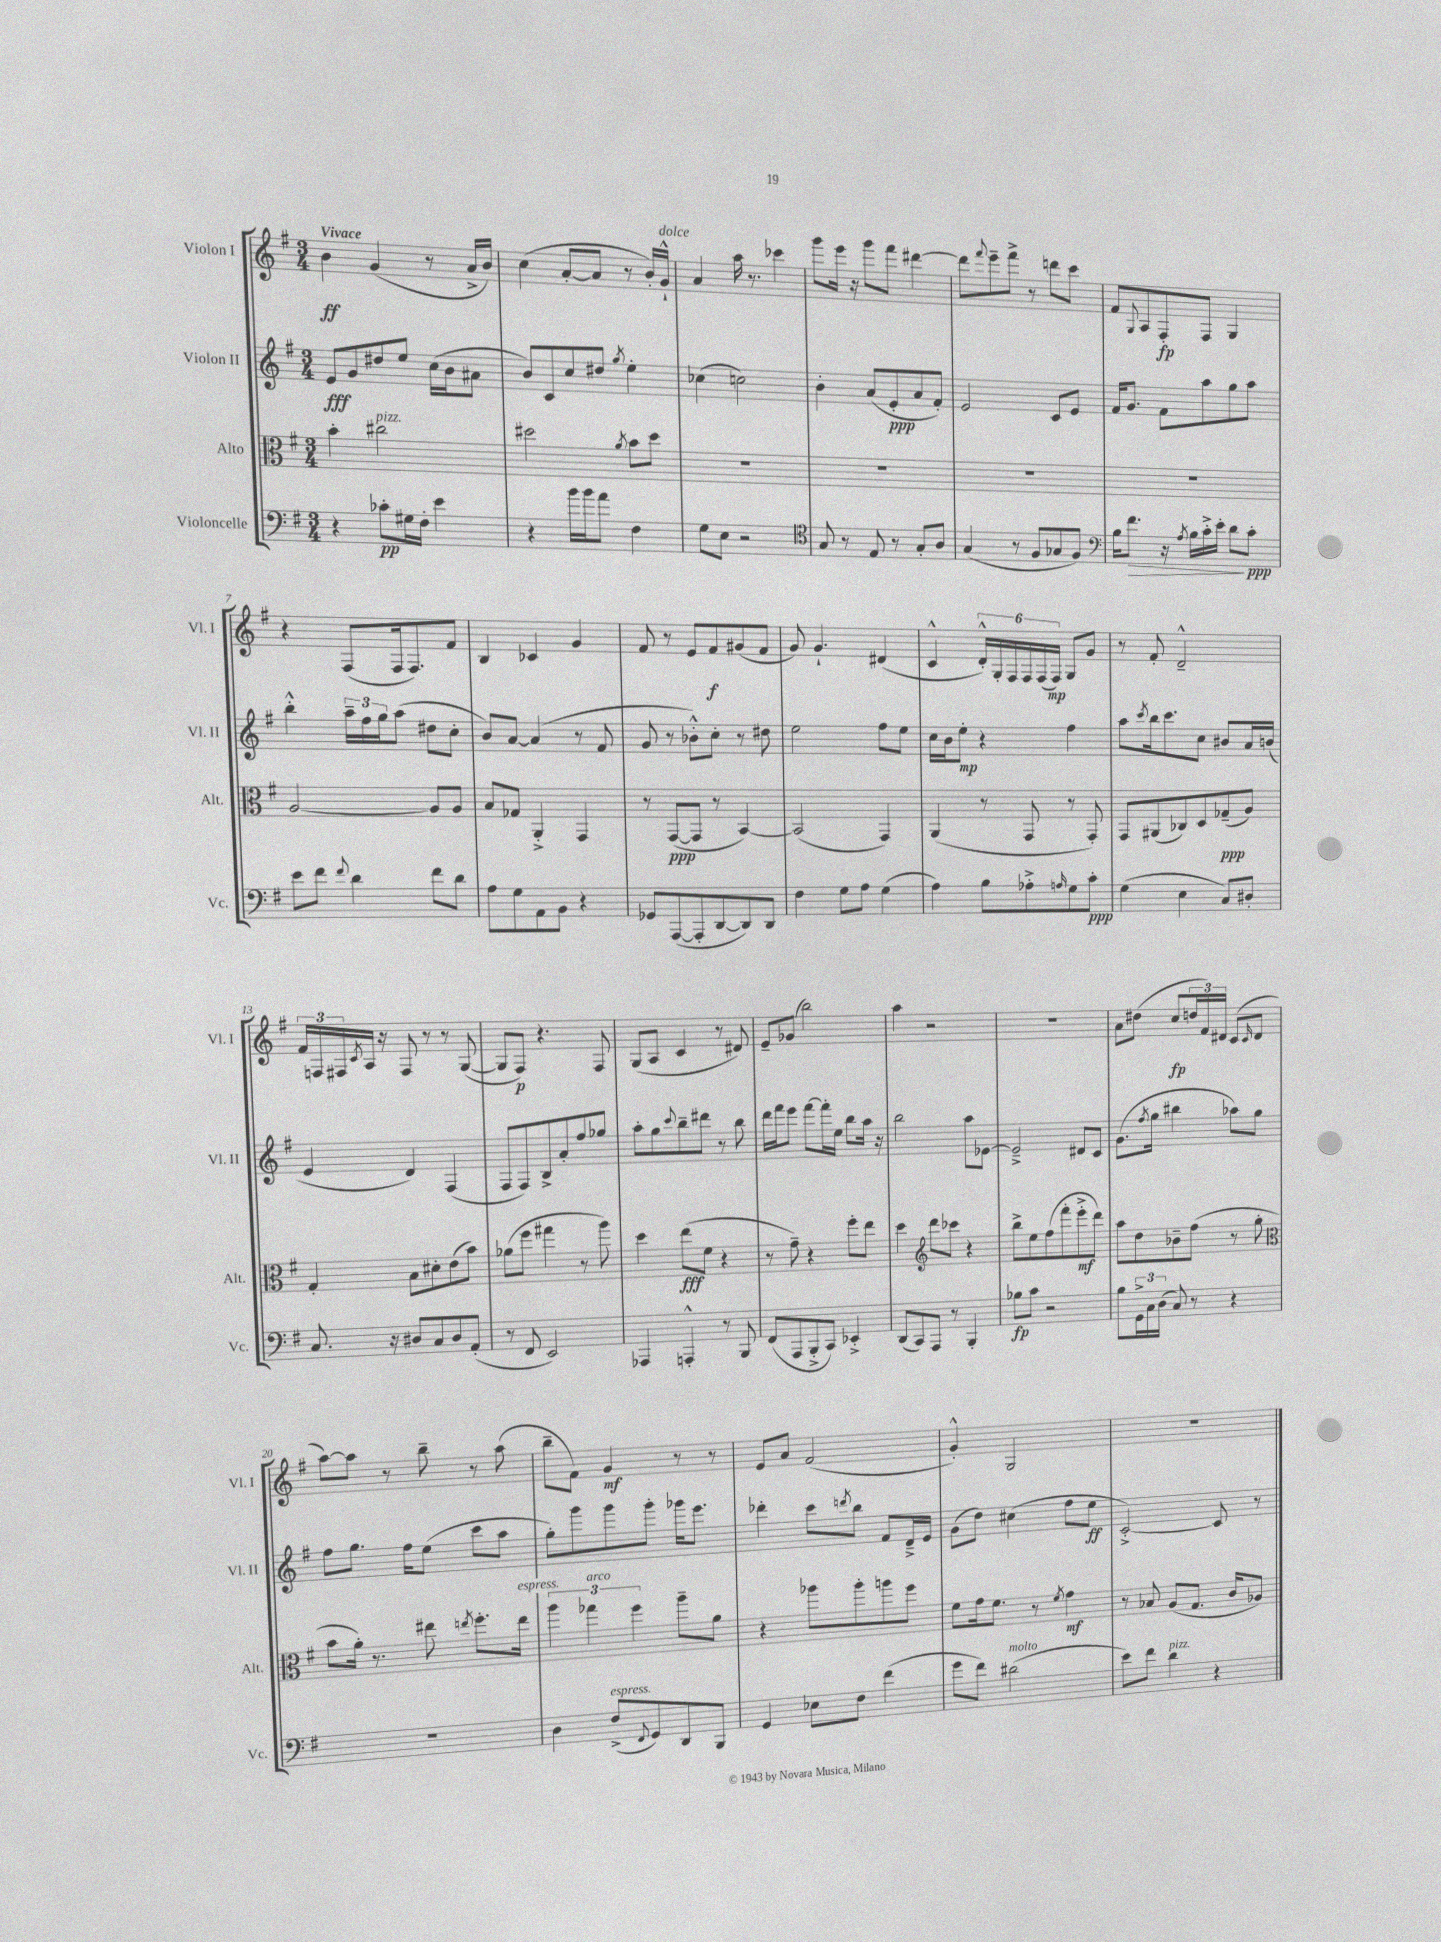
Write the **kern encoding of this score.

**kern	**kern	**kern	**kern
*staff4	*staff3	*staff2	*staff1
*clefF4	*clefC3	*clefG2	*clefG2
*k[f#]	*k[f#]	*k[f#]	*k[f#]
*M3/4	*M3/4	*M3/4	*M3/4
4r	4b'	8e	4b
.	.	8g	.
8c-'	2cc#	8dd#	(4g
16G#	.	8ee	.
16F#'	.	.	.
4e	.	(16cc	8r
.	.	16b	.
.	.	8a#	16a^
.	.	.	16b)
=	=	=	=
4r	2dd#	8b)	(4cc
.	.	8c	.
16b	.	8cc	[8a'
16b	.	.	.
8a	.	8dd#	8a]
.	8qa	8qgg	.
4F#	8b	4ee'	8r
.	8dd#	.	16b')
.	.	.	16g`^^
=	=	=	=
8G	2.r	(4cc-	4a
8E	.	.	.
2r	.	2cc)	16aa
.	.	.	8.r
.	.	.	4ccc-
=	=	=	=
*clefC4	*	*	*
8G	2.r	4b'	8ggg
8r	.	.	16eee
.	.	.	16r
8E	.	(8a	8ggg
8r	.	8e'	8fff#
8G'	.	8a	[4ddd#
8A	.	8f#')	.
=	=	=	=
(4G	2.r	2e	8ddd#]
.	.	.	8qqfff#
.	.	.	8eee~
8r	.	.	8fff#^
8F#	.	.	8r
8G-	.	8c	8ddd
8F#)	.	8e	8ccc
=	=	=	=
*clefF4	*	*	*
16B	2.r	16f#	8f#
8.f#	.	8.g	.
.	.	.	8qqG
.	.	.	8A
16r	.	8f#	8F#'
8qA	.	.	.
16B	.	.	.
16c'^	.	8aa	8F#
16e'	.	.	.
8d	.	8gg	4G
8c'	.	8aa	.
=	=	=	=
8e	[2A	4bb'^^	4r
8f#	.	.	.
8qqf#	.	.	.
4d	.	24aa~	(8F#
.	.	24ff#	.
.	.	24gg	.
.	.	(8aa	16F#
.	.	.	8.F#)
8f#	8A]	8dd#	.
8d	8A	8cc'	8f#
=	=	=	=
8A	8B	8b)	4B
8G	8G-	[8a	.
8AA	4AA'^	(4a]	4c-
8BB	.	.	.
4r	4GG	8r	4g
.	.	8f#	.
=	=	=	=
8GG-	8r	8g	8f#
([8AAA	([8GG	8r	8r
8AAA']	8GG]	8b-'^^)	8e
[8DD	8r	8cc'	8f#
8DD])	[4BB)	8r	(8g#
8DD	.	8dd#	8f#
=	=	=	=
4F#	(2BB]	2ee	8g)
.	.	.	4.g`
8G	.	.	.
8A	.	.	.
(4G	4GG)	8ff#	(4d#
.	.	8ee	.
=	=	=	=
4A)	(4AA	16cc	4c^^
.	.	16b	.
.	.	8ee'	.
8B	8r	4r	24d'^^)
.	.	.	24G'
.	.	.	24F#
8A-'^	8GG	.	24F#
.	.	.	(24F#
.	.	.	24F#)
16qqA	.	.	.
8G	8r	4ff#	8G
8c'	8GG')	.	8g
=	=	=	=
(4G	8GG	8aa	8r
.	.	8qccc	.
.	(8AA#	16bb	8f#'
.	.	8.ccc	.
4E	8C-)	.	2d~^^
.	8D	8cc	.
8C)	(8G-~	8b#	.
8D#'	8A)	16a	.
.	.	(16b	.
=	=	=	=
8.C	4G'	4e	24f#
.	.	.	24F
.	.	.	24F#
.	.	.	8qc
.	.	.	16A
16r	.	.	16r
8D#	8B	4d)	8F#
8C	8d#'	.	8r
8D#	(8e	(4F#	8r
(8AA'	8b)	.	([8G
=	=	=	=
8r	(8a-	8F#	8G]
8FF#	8ff#	8F#)	8F#)
2EE)	4gg#	8B^	4.r
.	.	8a'	.
.	8r	8ff#	.
.	8aa)	8gg-	8F#
=	=	=	=
4AAA-	4dd	8aa'	(8G
.	.	8gg	8A
.	.	8qqccc	.
4AAA'^^	(8ee	8bb~	4c
.	8f#	8ddd#	.
8r	4r	8r	8r
8BBB	.	8bb	8d#)
=	=	=	=
(8FF#	8r	16ddd	8e~
.	.	16fff#	.
8AAA	8g~)	8eee	(8g-
8BBB'^	4r	[8fff#	2bb)
8CC)	.	16fff#']	.
.	.	16ee	.
4EE-'^	8ff#'	8bb	.
.	8ee	16aa	.
.	.	16r	.
=	=	=	=
(8DD	4dd	2bb	4aa
8CC)	.	.	.
*	*clefG2	*	*
8AAA	8ddd	.	2r
8r	8ccc-	.	.
4BBB'	4r	8aa	.
.	.	[8e-	.
=	=	=	=
8B-	8bb^	2e-~^]	2.r
8c	8ee	.	.
2r	(8ff#	.	.
.	8fff#'	.	.
.	8eee'^	8d#	.
.	8ddd)	8c	.
=	=	=	=
8B	8aa	(8.g	8a
24GG^	8dd	.	(8dd#
24C	.	.	.
.	.	8qff#	.
.	.	16gg	.
(24D	.	.	.
8C)	8b-~	4bb#	8cc
8r	(8ff#	.	24dd
.	.	.	24f#)
.	.	.	24d#
4r	8r	8aa-)	(8c
.	.	.	16qqc
.	8gg'	8gg	8d#
=	=	=	=
*	*clefC3	*	*
2.r	8b	8ff#	[8aa)
.	16a')	8.gg	8aa]
.	8.r	.	.
.	.	.	8r
.	.	16ff#	.
.	8ee#	(8ee	8bb~
.	8qee	.	.
.	8.ff#'	8ccc	8r
.	.	8aa	(8aa
.	16ee	.	.
=	=	=	=
4D	6aa	8gg')	8bb~
.	.	8ggg	8f#)
.	6gg-	.	.
(8F#^	.	8ggg	4g
.	6ff#	.	.
8qqFF#	.	.	.
8GG)	.	8ggg'	.
8DD	8aa~	16ggg-	8r
.	.	8.eee	.
8BBB	8a	.	8r
=	=	=	=
4GG	4r	4ddd-'	8e
.	.	.	8a
8E-	8aa-	8ccc	(2f#
.	.	8qddd	.
8F#	8aa-'	8bb	.
(4f#	8aa	8f#	.
.	8ff#	16d~^	.
.	.	16e	.
=	=	=	=
8g	8f#	(8g	4g'^^)
8f#)	16g	8dd)	.
.	8.f#	.	.
(2d#	.	(4cc#	2G
.	8r	.	.
.	8qf#	.	.
.	4g	8ff#	.
.	.	8ee	.
=	=	=	=
8e)	8r	[2c'^)	2.r
8f#	8B-	.	.
4d	(8A	.	.
.	8.G	.	.
4r	.	8c]	.
.	16c	.	.
.	8A-)	8r	.
==	==	==	==
*-	*-	*-	*-
